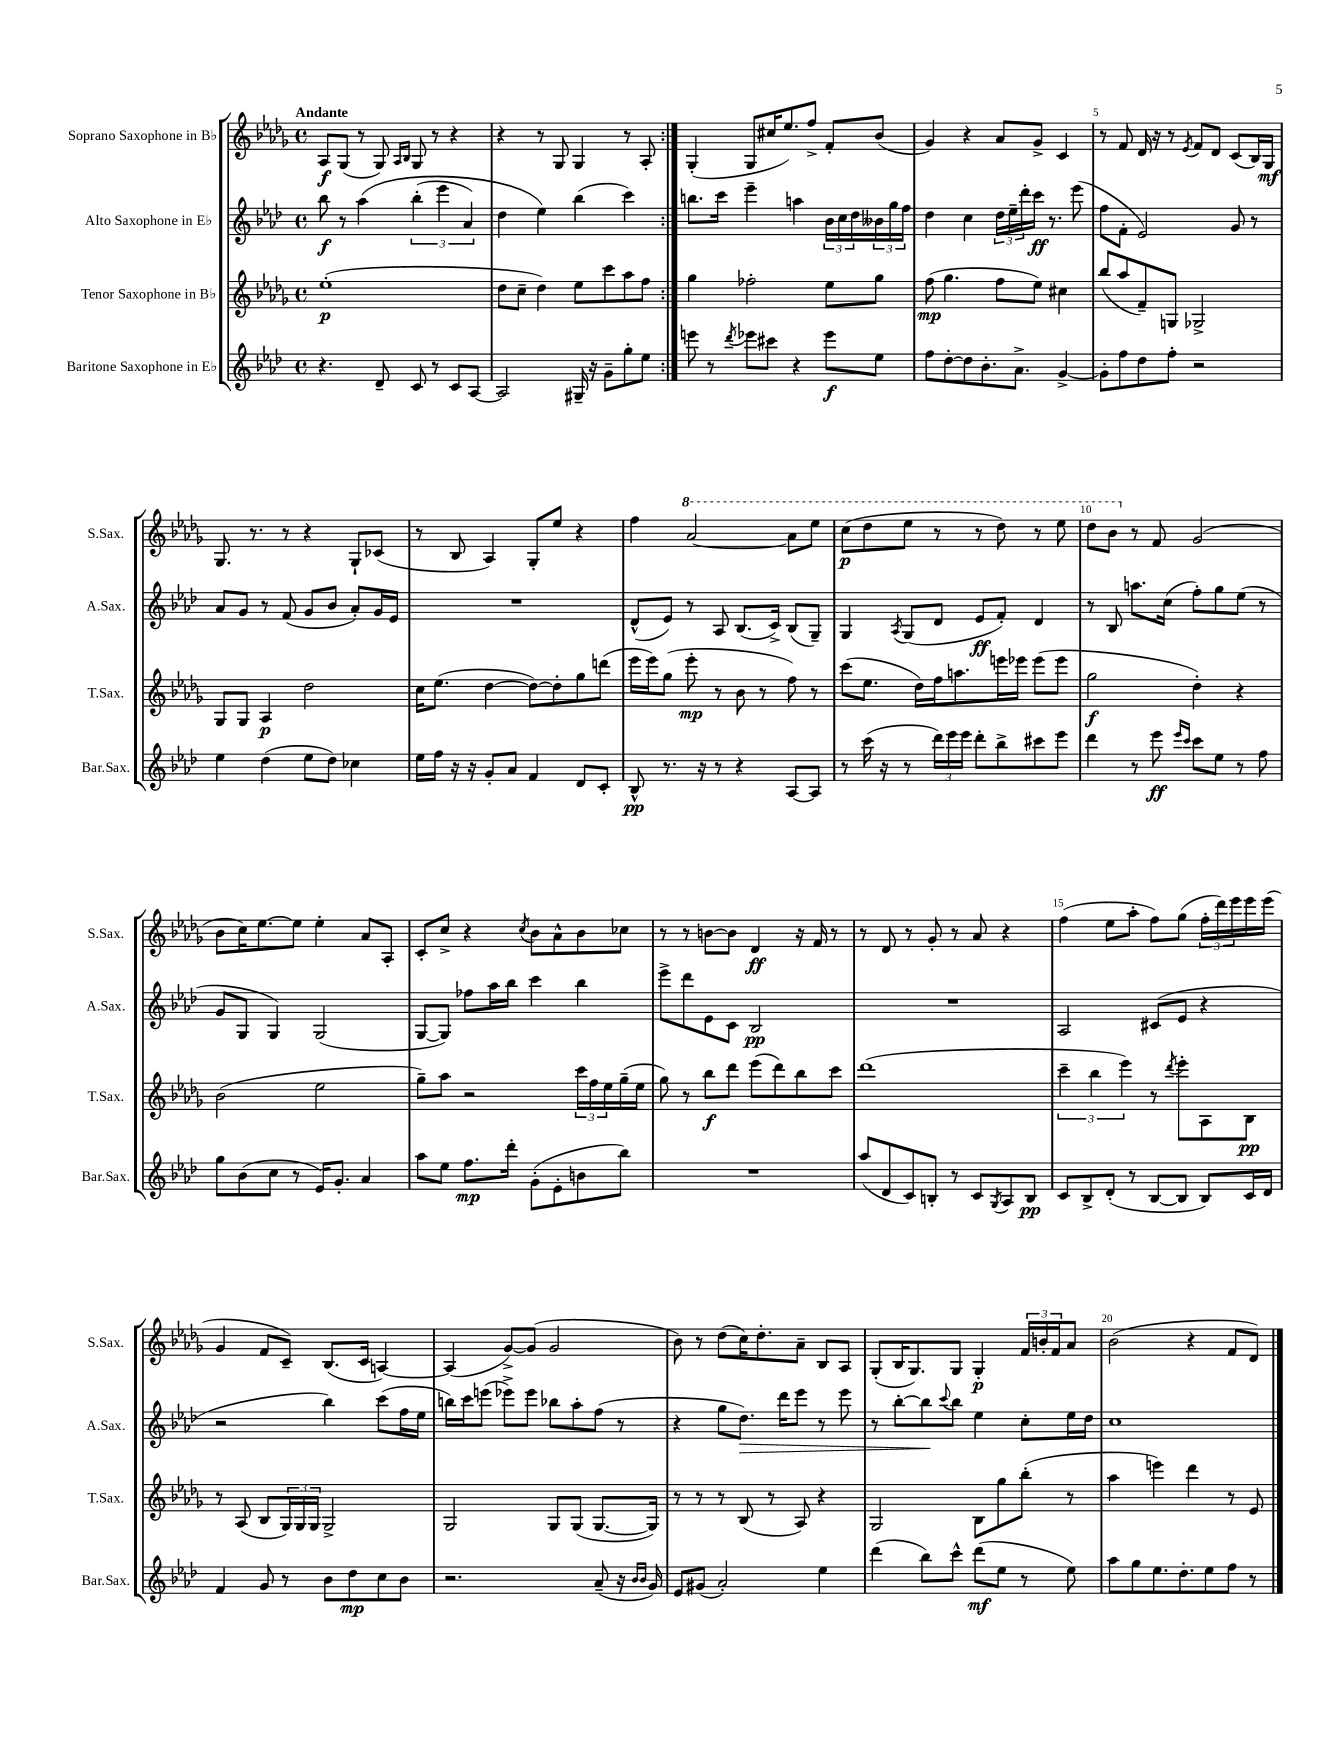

**kern	**dynam	**kern	**dynam	**kern	**dynam	**kern	**dynam
*part4	*part4	*part3	*part3	*part2	*part2	*part1	*part1
*staff4	*staff4	*staff3	*staff3	*staff2	*staff2	*staff1	*staff1
*I"Baritone Saxophone in E♭	*	*I"Tenor Saxophone in B♭	*	*I"Alto Saxophone in E♭	*	*I"Soprano Saxophone in B♭	*
*I'Bar.Sax.	*	*I'T.Sax.	*	*I'A.Sax.	*	*I'S.Sax.	*
*clefG2	*	*clefG2	*	*clefG2	*	*clefG2	*
*k[b-e-a-d-]	*	*k[b-e-a-d-g-]	*	*k[b-e-a-d-]	*	*k[b-e-a-d-g-]	*
*M4/4	*	*M4/4	*	*M4/4	*	*M4/4	*
*met(c)	*	*met(c)	*	*met(c)	*	*met(c)	*
=1	=1	=1	=1	=1	=1	=1	=1
!	!	!	!	!	!	!LO:TX:a:B:t=Andante	!
4.r	.	(1ee-'	p	8bb-\	f	8A-/L	f
.	.	.	.	8r	.	(8G-/J	.
.	.	.	.	(4aa-\	.	8r	.
8d-~/	.	.	.	.	.	8G-/)	.
.	.	.	.	.	.	16qqA-/LL	.
.	.	.	.	.	.	16qqB-/JJ	.
8c/	.	.	.	(6bb-'\	.	8G-/	.
8r	.	.	.	.	.	8r	.
.	.	.	.	6eee-\	.	.	.
8c/L	.	.	.	.	.	4r	.
.	.	.	.	6a-/)	.	.	.
[8A-/J	.	.	.	.	.	.	.
=2	=2	=2	=2	=2	=2	=2	=2
2A-/]	.	8dd-\L	.	4dd-\	.	4r	.
.	.	8cc~\J	.	.	.	.	.
.	.	4dd-\)	.	4ee-\)	.	8r	.
.	.	.	.	.	.	8G-/	.
16G#X~/	.	8ee-\L	.	(4bb-\	.	4G-/	.
16r	.	.	.	.	.	.	.
8g~\L	.	8ccc\	.	.	.	.	.
8gg'\	.	8aa-\	.	4ccc\)	.	8r	.
8ee-\J	.	8ff\J	.	.	.	8A-'/	.
=3:|!	=3:|!	=3:|!	=3:|!	=3:|!	=3:|!	=3:|!	=3:|!
8eeen\	.	4gg-\	.	8.bbn\L	.	(4G-'/	.
8r	.	.	.	.	.	.	.
.	.	.	.	16ccc\Jk	.	.	.
8qddd-/	.	.	.	.	.	.	.
8eee-X\L	.	2ff-X'\	.	4eee-~\	.	8G-/L	.
8ccc#X\J	.	.	.	.	.	16cc#X/K	.
.	.	.	.	.	.	8.ee-/)	.
4r	.	.	.	4aan\	.	.	.
.	.	.	.	.	.	8ff^/J	.
8eee-\L	f	8ee-\L	.	24b-\LL	.	8f'/L	.
.	.	.	.	24cc\	.	.	.
.	.	.	.	24dd-\	.	.	.
8ee-\J	.	8gg-\J	.	24b--X\	.	(8b-/J	.
.	.	.	.	24gg\	.	.	.
.	.	.	.	24ff\JJ	.	.	.
=4	=4	=4	=4	=4	=4	=4	=4
8ff\L	.	(8ff\	mp	4dd-\	.	4g-/)	.
[8dd-'\	.	4.gg-\	.	.	.	.	.
8dd-\]	.	.	.	4cc\	.	4r	.
8.b-'\	.	.	.	.	.	.	.
.	.	8ff\L	.	24dd-\LL	.	8a-/L	.
.	.	.	.	24ee-~\	.	.	.
8.a-^\J	.	.	.	.	.	.	.
.	.	.	.	24ddd-'\	.	.	.
.	.	8ee-\J)	.	16ccc\JJ	ff	8g-^/J	.
.	.	.	.	8.r	.	.	.
[4g^/	.	4cc#X\	.	.	.	4c/	.
.	.	.	.	(8eee-\	.	.	.
=5	=5	=5	=5	=5	=5	=5	=5
8g'\L]	.	(8bb-/L	.	8ff\L	.	8r	.
8ff\	.	8aa-/	.	8f'\J	.	8f/	.
8dd-\	.	8f~/)	.	2e-/)	.	16d-/	.
.	.	.	.	.	.	16r	.
8ff'\J	.	8Gn/J	.	.	.	8r	.
.	.	.	.	.	.	8qe-/	.
2r	.	2G-X^/	.	.	.	8f/L	.
.	.	.	.	.	.	8d-/J	.
.	.	.	.	8g/	.	(8c/L	.
.	.	.	.	8r	.	16B-/L)	.
.	.	.	.	.	.	16G-/JJ	mf
!!LO:LB:g=z
=6	=6	=6	=6	=6	=6	=6	=6
4ee-\	.	8G-/L	.	8a-/L	.	8.G-/	.
.	.	8G-/J	.	8g/J	.	.	.
.	.	.	.	.	.	8.r	.
(4dd-\	.	4A-/	p	8r	.	.	.
.	.	.	.	(8f/	.	8r	.
8ee-\L	.	2dd-\	.	8g/L	.	4r	.
8dd-\J)	.	.	.	8b-/J	.	.	.
4cc-X\	.	.	.	8a-'/L)	.	8G-`/L	.
.	.	.	.	16g/L	.	(8c-X/J	.
.	.	.	.	16e-/JJ	.	.	.
=7	=7	=7	=7	=7	=7	=7	=7
16ee-\LL	.	16cc\KL	.	1r	.	8r	.
16ff\JJ	.	(8.ee-\J	.	.	.	.	.
16r	.	.	.	.	.	8B-/	.
16r	.	.	.	.	.	.	.
8g'/L	.	[4dd-\	.	.	.	4A-/)	.
8a-/J	.	.	.	.	.	.	.
4f/	.	8dd-\L_)	.	.	.	8G-'/L	.
.	.	8dd-'\]	.	.	.	8ee-/J	.
8d-/L	.	8gg-\	.	.	.	4r	.
8c'/J	.	(8dddn\J	.	.	.	.	.
=8	=8	=8	=8	=8	=8	=8	=8
8B-^^/	pp	16eee-\LL	.	(8d-^^/L	.	4ff\	.
.	.	16eee-\J)	.	.	.	.	.
8.r	.	(8gg-\J	.	8e-/J)	.	.	.
*	*	*	*	*	*	*8va	*
.	.	8eee-'\	mp	8r	.	[2aa-/	.
16r	.	.	.	.	.	.	.
8r	.	8r	.	8A-/	.	.	.
4r	.	8b-\	.	(8.B-/L	.	.	.
.	.	8r	.	.	.	.	.
.	.	.	.	16c^/Jk)	.	.	.
[8A-/L	.	8ff\)	.	(8B-/L	.	8aa-\L]	.
8A-/J]	.	8r	.	8G~/J)	.	8eee-\J	.
=9	=9	=9	=9	=9	=9	=9	=9
8r	.	(8ccc\L	.	4G/	.	(8ccc\L	p
(16ccc\	.	8.ee-\J	.	.	.	8ddd-\	.
16r	.	.	.	.	.	.	.
.	.	.	.	8qA-/	.	.	.
8r	.	.	.	(8G/L	.	8eee-\J	.
.	.	16dd-\LL)	.	.	.	.	.
24ddd-\LL)	.	16ff\J	.	8d-/J	.	8r	.
24eee-\	.	.	.	.	.	.	.
.	.	8.aan\	.	.	.	.	.
24eee-\JJ	.	.	.	.	.	.	.
8ddd-'\L	.	.	.	8e-/L	ff	8r	.
8bb-^\	.	16eeen\L	.	8f'/J)	.	8ddd-\)	.
.	.	16eee-X\JJ	.	.	.	.	.
8ccc#X\	.	(8eee-\L	.	4d-/	.	8r	.
8eee-\J	.	8eee-\J	.	.	.	8eee-\	.
=10	=10	=10	=10	=10	=10	=10	=10
4ddd-\	.	2gg-\	f	8r	.	8ddd-\L	.
.	.	.	.	8B-/	.	8bb-\J	.
*	*	*	*	*	*	*X8va	*
8r	.	.	.	8.aan\L	.	8r	.
8eee-\	ff	.	.	.	.	8f/	.
.	.	.	.	(16cc\Jk	.	.	.
16qqeee-/LL	.	.	.	.	.	.	.
16qqccc/JJ	.	.	.	.	.	.	.
8ccc\L	.	4dd-'\)	.	8ff'\L)	.	(2g-/	.
8ee-\J	.	.	.	8gg\	.	.	.
8r	.	4r	.	(8ee-\J	.	.	.
8ff\	.	.	.	8r	.	.	.
!!LO:LB:g=z
=11	=11	=11	=11	=11	=11	=11	=11
8gg\L	.	(2b-\	.	8g/L	.	8b-\L	.
(8b-\	.	.	.	8G/J	.	16cc\K)	.
.	.	.	.	.	.	[8.ee-\	.
8cc\J	.	.	.	4G/)	.	.	.
8r	.	.	.	.	.	8ee-\J]	.
16e-/KL)	.	2ee-\	.	(2G/	.	4ee-'\	.
8.g'/J	.	.	.	.	.	.	.
4a-/	.	.	.	.	.	8a-/L	.
.	.	.	.	.	.	8A-'/J	.
=12	=12	=12	=12	=12	=12	=12	=12
8aa-\L	.	8gg-~\L)	.	[8G/L	.	8c'/L	.
8ee-\J	.	8aa-\J	.	8G/J])	.	8cc^/J	.
8.ff\L	mp	2r	.	8ff-X\L	.	4r	.
.	.	.	.	16aa-\L	.	.	.
16ddd-'\Jk	.	.	.	16bb-\JJ	.	.	.
.	.	.	.	.	.	8qcc/	.
(8g'\L	.	.	.	4ccc\	.	8b-\L	.
8e-'\	.	.	.	.	.	8a-^^\	.
8bn\	.	24ccc\LL	.	4bb-\	.	8b-\	.
.	.	24ff\	.	.	.	.	.
.	.	24ee-\	.	.	.	.	.
8bb-\J)	.	(16gg-~\	.	.	.	8cc-X\J	.
.	.	16ee-\JJ	.	.	.	.	.
=13	=13	=13	=13	=13	=13	=13	=13
1r	.	8gg-\)	.	8eee-^\L	.	8r	.
.	.	8r	.	8ddd-\	.	8r	.
.	.	8bb-\L	f	8e-\	.	[8bn\L	.
.	.	8ddd-\J	.	8c\J	.	8b\J]	.
.	.	(8eee-\L	.	2B-/	pp	4d-/	ff
.	.	8ddd-\)	.	.	.	.	.
.	.	8bb-\	.	.	.	16r	.
.	.	.	.	.	.	16f/	.
.	.	8ccc\J	.	.	.	8r	.
=14	=14	=14	=14	=14	=14	=14	=14
(8aa-/L	.	(1ddd-	.	1r	.	8r	.
8d-/	.	.	.	.	.	8d-/	.
8c/)	.	.	.	.	.	8r	.
8Bn'/J	.	.	.	.	.	8g-'/	.
8r	.	.	.	.	.	8r	.
8c/L	.	.	.	.	.	8a-/	.
8qG/	.	.	.	.	.	.	.
8A-/	.	.	.	.	.	4r	.
8B/J	pp	.	.	.	.	.	.
=15	=15	=15	=15	=15	=15	=15	=15
8c/L	.	6ccc~\	.	2A-/	.	(4ff\	.
8B-^/	.	.	.	.	.	.	.
.	.	6bb-\	.	.	.	.	.
(8d-'/J	.	.	.	.	.	8ee-\L	.
.	.	6eee-\)	.	.	.	.	.
8r	.	.	.	.	.	8aa-'\J	.
[8B-/L	.	8r	.	(8c#X/L	.	8ff\L)	.
.	.	8qddd-/	.	.	.	.	.
8B-/J]	.	8eee-'\L	.	8e-/J	.	(8gg-\J	.
8B-/L)	.	8A-\	.	4r	.	24ff'\LL	.
.	.	.	.	.	.	24ddd-\)	.
.	.	.	.	.	.	24eee-\	.
16c/L	.	8B-\J	pp	.	.	16eee-\	.
16d-/JJ	.	.	.	.	.	(16eee-\JJ	.
!!LO:LB:g=z
=16	=16	=16	=16	=16	=16	=16	=16
4f/	.	8r	.	2r	.	4g-/	.
.	.	(8A-/	.	.	.	.	.
8g/	.	8B-/L	.	.	.	8f/L	.
8r	.	24G-/L)	.	.	.	8c~/J)	.
.	.	24G-/	.	.	.	.	.
.	.	24G-/JJ	.	.	.	.	.
8b-\L	.	2G-^/	.	4bb-\)	.	(8.B-/L	.
8dd-\	mp	.	.	.	.	.	.
.	.	.	.	.	.	16c/Jk	.
8cc\	.	.	.	(8ccc\L	.	[4An/)	.
8b-\J	.	.	.	16ff\L	.	.	.
.	.	.	.	16ee-\JJ	.	.	.
=17	=17	=17	=17	=17	=17	=17	=17
2.r	.	2G-/	.	16bbn\LL)	.	(4A/]	.
.	.	.	.	16ccc\J	.	.	.
.	.	.	.	(8eeen\J	.	.	.
.	.	.	.	8eee-X^\L)	.	[8g-^/L)	.
.	.	.	.	8eee-\J	.	(8g-/J]	.
.	.	8G-/L	.	8bb-X\L	.	2g-/	.
.	.	(8G-/J	.	8aa-'\	.	.	.
(8a-~/	.	[8.G-/L	.	(8ff\J	.	.	.
16r	.	.	.	8r	.	.	.
16qqb-/LL	.	.	.	.	.	.	.
16qqb-/JJ	.	.	.	.	.	.	.
16g/)	.	16G-/Jk])	.	.	.	.	.
=18	=18	=18	=18	=18	=18	=18	=18
8e-/L	.	8r	.	4r	.	8b-\)	.
(8g#X/J	.	8r	.	.	.	8r	.
2a-'/)	.	8r	.	8gg\L	.	(8dd-\L	.
!	!	!	!	!	!LO:HP:b	!	!
.	.	(8B-/	.	8.dd-\J)	>	16cc\K)	.
.	.	.	.	.	.	8.dd-'\	.
.	.	8r	.	.	.	.	.
.	.	.	.	16ddd-\KL	.	.	.
.	.	8A-/)	.	8eee-\J	.	8a-~\J	.
4ee-\	.	4r	.	8r	.	8B-/L	.
.	.	.	.	8eee-\	.	8A-/J	.
=19	=19	=19	=19	=19	=19	=19	=19
(4ddd-\	.	2G-/	.	8r	.	(8G-'/L	.
.	.	.	.	[8bb-'\L	.	16B-/K	.
.	.	.	.	.	.	8.G-/)	.
8bb-\L)	.	.	.	8bb-\]	.	.	.
.	.	.	.	8qqccc/	.	.	.
8ccc^^\J	.	.	.	8bb-\J	]	8G-/J	.
(8ddd-\L	mf	8B-\L	.	4ee-\	.	4G-'/	p
8ee-\J	.	8gg-\	.	.	.	.	.
8r	.	(8bb-'\J	.	8cc'\L	.	24f/LL	.
.	.	.	.	.	.	24bn'/	.
.	.	.	.	.	.	24f/J	.
8ee-\)	.	8r	.	16ee-\L	.	8a-/J	.
.	.	.	.	16dd-\JJ	.	.	.
=20	=20	=20	=20	=20	=20	=20	=20
8aa-\L	.	4aa-\	.	1cc	.	(2b-\	.
8gg\	.	.	.	.	.	.	.
8.ee-\	.	4eeen\)	.	.	.	.	.
8.dd-'\	.	.	.	.	.	.	.
.	.	4ddd-\	.	.	.	4r	.
8ee-\	.	.	.	.	.	.	.
8ff\J	.	8r	.	.	.	8f/L	.
8r	.	8e-/	.	.	.	8d-/J)	.
==	==	==	==	==	==	==	==
*-	*-	*-	*-	*-	*-	*-	*-
